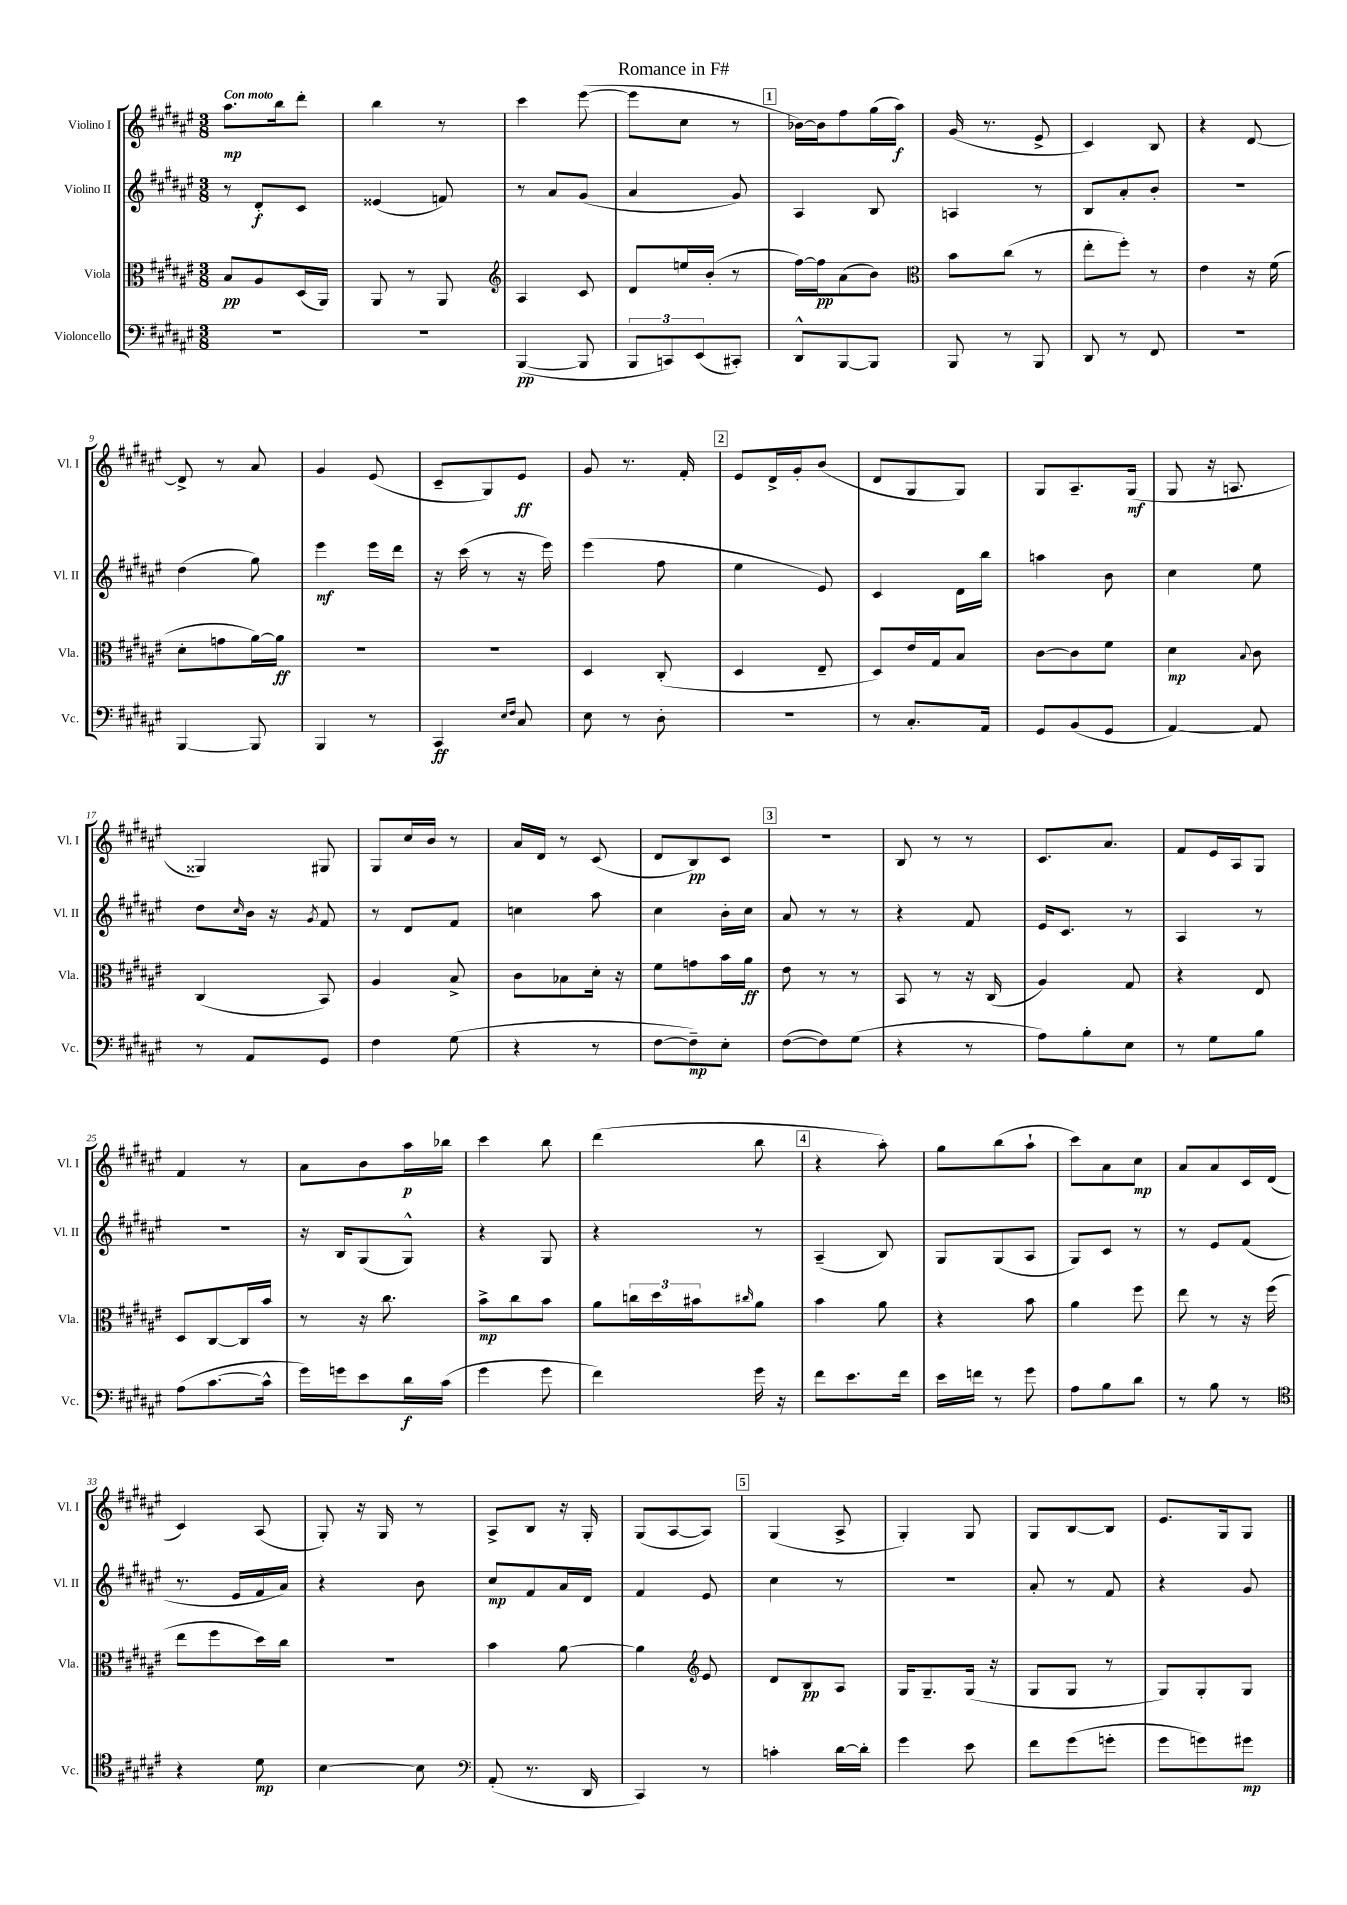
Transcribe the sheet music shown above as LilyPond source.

\header { title = "Romance in F#" }
<<
\new StaffGroup <<
\new Staff = "s0" \with { instrumentName = "Violino I" shortInstrumentName = "Vl. I" } {
    \clef treble \key fis \major \numericTimeSignature \time 3/8 \tempo "Con moto"
    ais''8.\mp b''16 dis'''8-. |
    b''4 r8 |
    cis'''4 eis'''8~( |
    eis'''8 cis''8 r8 |
    \mark \markup { \box "1" } bes'16~) bes'16 fis''8 gis''16( ais''16\f) |
    gis'16( r8. eis'8-> |
    cis'4) b8 |
    r4 dis'8~ |
    dis'8-> r8 ais'8 |
    gis'4 eis'8( |
    cis'8-- gis8) eis'8\ff |
    gis'8 r8. fis'16-. |
    \mark \markup { \box "2" } eis'8 dis'16-> gis'16-. b'8( |
    dis'8 gis8 gis8) |
    gis8 ais8.-- gis16\mf( |
    gis8 r16 a8. |
    gisis4) gis8 |
    gis8 cis''16 b'16 r8 |
    ais'16 dis'16 r8 cis'8( |
    dis'8 b8\pp) cis'8 |
    \mark \markup { \box "3" } r4. |
    b8 r8 r8 |
    cis'8. ais'8. |
    fis'8 eis'16 ais16 gis8 |
    fis'4 r8 |
    ais'8 b'8 ais''16\p bes''16 |
    cis'''4 b''8 |
    dis'''4( b''8 |
    \mark \markup { \box "4" } r4 ais''8-.) |
    gis''8 b''8( ais''8-! |
    cis'''8) ais'8 cis''8\mp |
    ais'8 ais'8 cis'16 dis'16( |
    cis'4) ais8( |
    gis8-.) r16 gis16 r8 |
    ais8-> b8 r16 gis16-. |
    gis8( ais8~ ais8) |
    \mark \markup { \box "5" } gis4( ais8-> |
    gis4-.) gis8 |
    gis8 b8~ b8 |
    eis'8. gis16 gis8 \bar "|." |
}
\new Staff = "s1" \with { instrumentName = "Violino II" shortInstrumentName = "Vl. II" } {
    \clef treble \key fis \major \numericTimeSignature \time 3/8
    r8 dis'8-.\f cis'8 |
    eisis'4( f'8) |
    r8 ais'8 gis'8( |
    ais'4 gis'8) |
    \mark \markup { \box "1" } ais4 b8 |
    a4 r8 |
    b8 ais'8-. b'8-. |
    R4. |
    dis''4( gis''8) |
    eis'''4\mf eis'''16 dis'''16 |
    r16 cis'''16( r8 r16 eis'''16) |
    eis'''4( fis''8 |
    \mark \markup { \box "2" } eis''4 eis'8) |
    cis'4 dis'16 b''16 |
    a''4 b'8 |
    cis''4 eis''8 |
    dis''8 \grace { cis''16 } b'16 r16 \acciaccatura { gis'8 } fis'8 |
    r8 dis'8 fis'8 |
    c''4 ais''8 |
    cis''4 b'16-. cis''16 |
    \mark \markup { \box "3" } ais'8 r8 r8 |
    r4 fis'8 |
    eis'16 cis'8. r8 |
    ais4 r8 |
    R4. |
    r16 b16 gis8( gis8-^) |
    r4 gis8 |
    r4 r8 |
    \mark \markup { \box "4" } ais4--( b8) |
    gis8 gis8( ais8 |
    gis8) cis'8 r8 |
    r8 eis'8 fis'8( |
    r8. eis'16 fis'16 ais'16) |
    r4 b'8 |
    cis''8\mp fis'8 ais'16 dis'16 |
    fis'4 eis'8 |
    \mark \markup { \box "5" } cis''4 r8 |
    R4. |
    ais'8-. r8 fis'8 |
    r4 gis'8 \bar "|." |
}
\new Staff = "s2" \with { instrumentName = "Viola" shortInstrumentName = "Vla." } {
    \clef alto \key fis \major \numericTimeSignature \time 3/8
    b8\pp ais8 dis16( ais,16) |
    ais,8 r8 ais,8 |
    \clef treble ais4 cis'8 |
    dis'8 e''16 b'16-.( r8 |
    \mark \markup { \box "1" } fis''16~) fis''16\pp ais'8( b'8) |
    \clef alto b'8 cis''8( r8 |
    eis''8-. fis''8-.) r8 |
    eis'4 r16 fis'16( |
    dis'8-. g'8 ais'16~) ais'16\ff |
    R4. |
    R4. |
    dis4 cis8-.( |
    \mark \markup { \box "2" } dis4 eis8-- |
    dis8) eis'16 gis16 b8 |
    cis'8~ cis'8 fis'8 |
    dis'4\mp \appoggiatura { b8 } cis'8 |
    cis4( b,8) |
    ais4 b8-> |
    cis'8 bes8 dis'16-. r16 |
    fis'8 g'8 b'16 ais'16\ff |
    \mark \markup { \box "3" } eis'8 r8 r8 |
    b,8 r8 r16 cis16( |
    ais4) gis8 |
    r4 eis8 |
    dis8 cis8~ cis16 b'16 |
    r8 r16 cis''8. |
    b'8->\mp cis''8 b'8 |
    ais'8 \tuplet 3/2 { c''16 dis''16 bis'16 } \grace { cis''16 } ais'8 |
    \mark \markup { \box "4" } b'4 ais'8 |
    r4 b'8 |
    ais'4 fis''8 |
    eis''8 r8 r16 fis''16( |
    eis''8 fis''8 dis''16) cis''16 |
    R4. |
    b'4 ais'8~ |
    ais'4 \clef treble eis'8 |
    \mark \markup { \box "5" } dis'8 b8\pp ais8 |
    gis16 gis8.-- gis16( r16 |
    gis8 gis8 r8 |
    gis8) gis8-. gis8 \bar "|." |
}
\new Staff = "s3" \with { instrumentName = "Violoncello" shortInstrumentName = "Vc." } {
    \clef bass \key fis \major \numericTimeSignature \time 3/8
    R4. |
    R4. |
    b,,4~\pp( b,,8 |
    \tuplet 3/2 { b,,8 c,8) eis,8( } cis,8-.) |
    \mark \markup { \box "1" } dis,8-^ b,,8~ b,,8 |
    b,,8 r8 b,,8 |
    dis,8 r8 fis,8 |
    R4. |
    b,,4~ b,,8 |
    b,,4 r8 |
    cis,4\ff \grace { eis16 fis16 } cis8 |
    eis8 r8 dis8-. |
    \mark \markup { \box "2" } r4. |
    r8 cis8.-. ais,16 |
    gis,8 b,8( gis,8 |
    ais,4~) ais,8 |
    r8 ais,8 gis,8 |
    fis4 gis8( |
    r4 r8 |
    fis8~ fis8--\mp) eis8-. |
    \mark \markup { \box "3" } fis8~( fis8) gis8( |
    r4 r8 |
    ais8) b8-. eis8 |
    r8 gis8 b8 |
    ais8( cis'8.~ cis'16-^ |
    gis'16) g'16 eis'8 dis'16\f cis'16( |
    gis'4 gis'8 |
    fis'4) gis'16 r16 |
    \mark \markup { \box "4" } fis'8 eis'8. fis'16 |
    eis'16 f'16 r8 gis'8 |
    ais8 b8 dis'8 |
    r8 b8 r8 |
    \clef tenor r4 dis'8\mp |
    b4~ b8 |
    \clef bass ais,8-.( r8. dis,16 |
    cis,4) r8 |
    \mark \markup { \box "5" } c'4-. dis'16~ dis'16-. |
    gis'4 eis'8 |
    fis'8 gis'8( g'8-. |
    gis'8 g'8) gis'8\mp \bar "|." |
}
>>
>>
